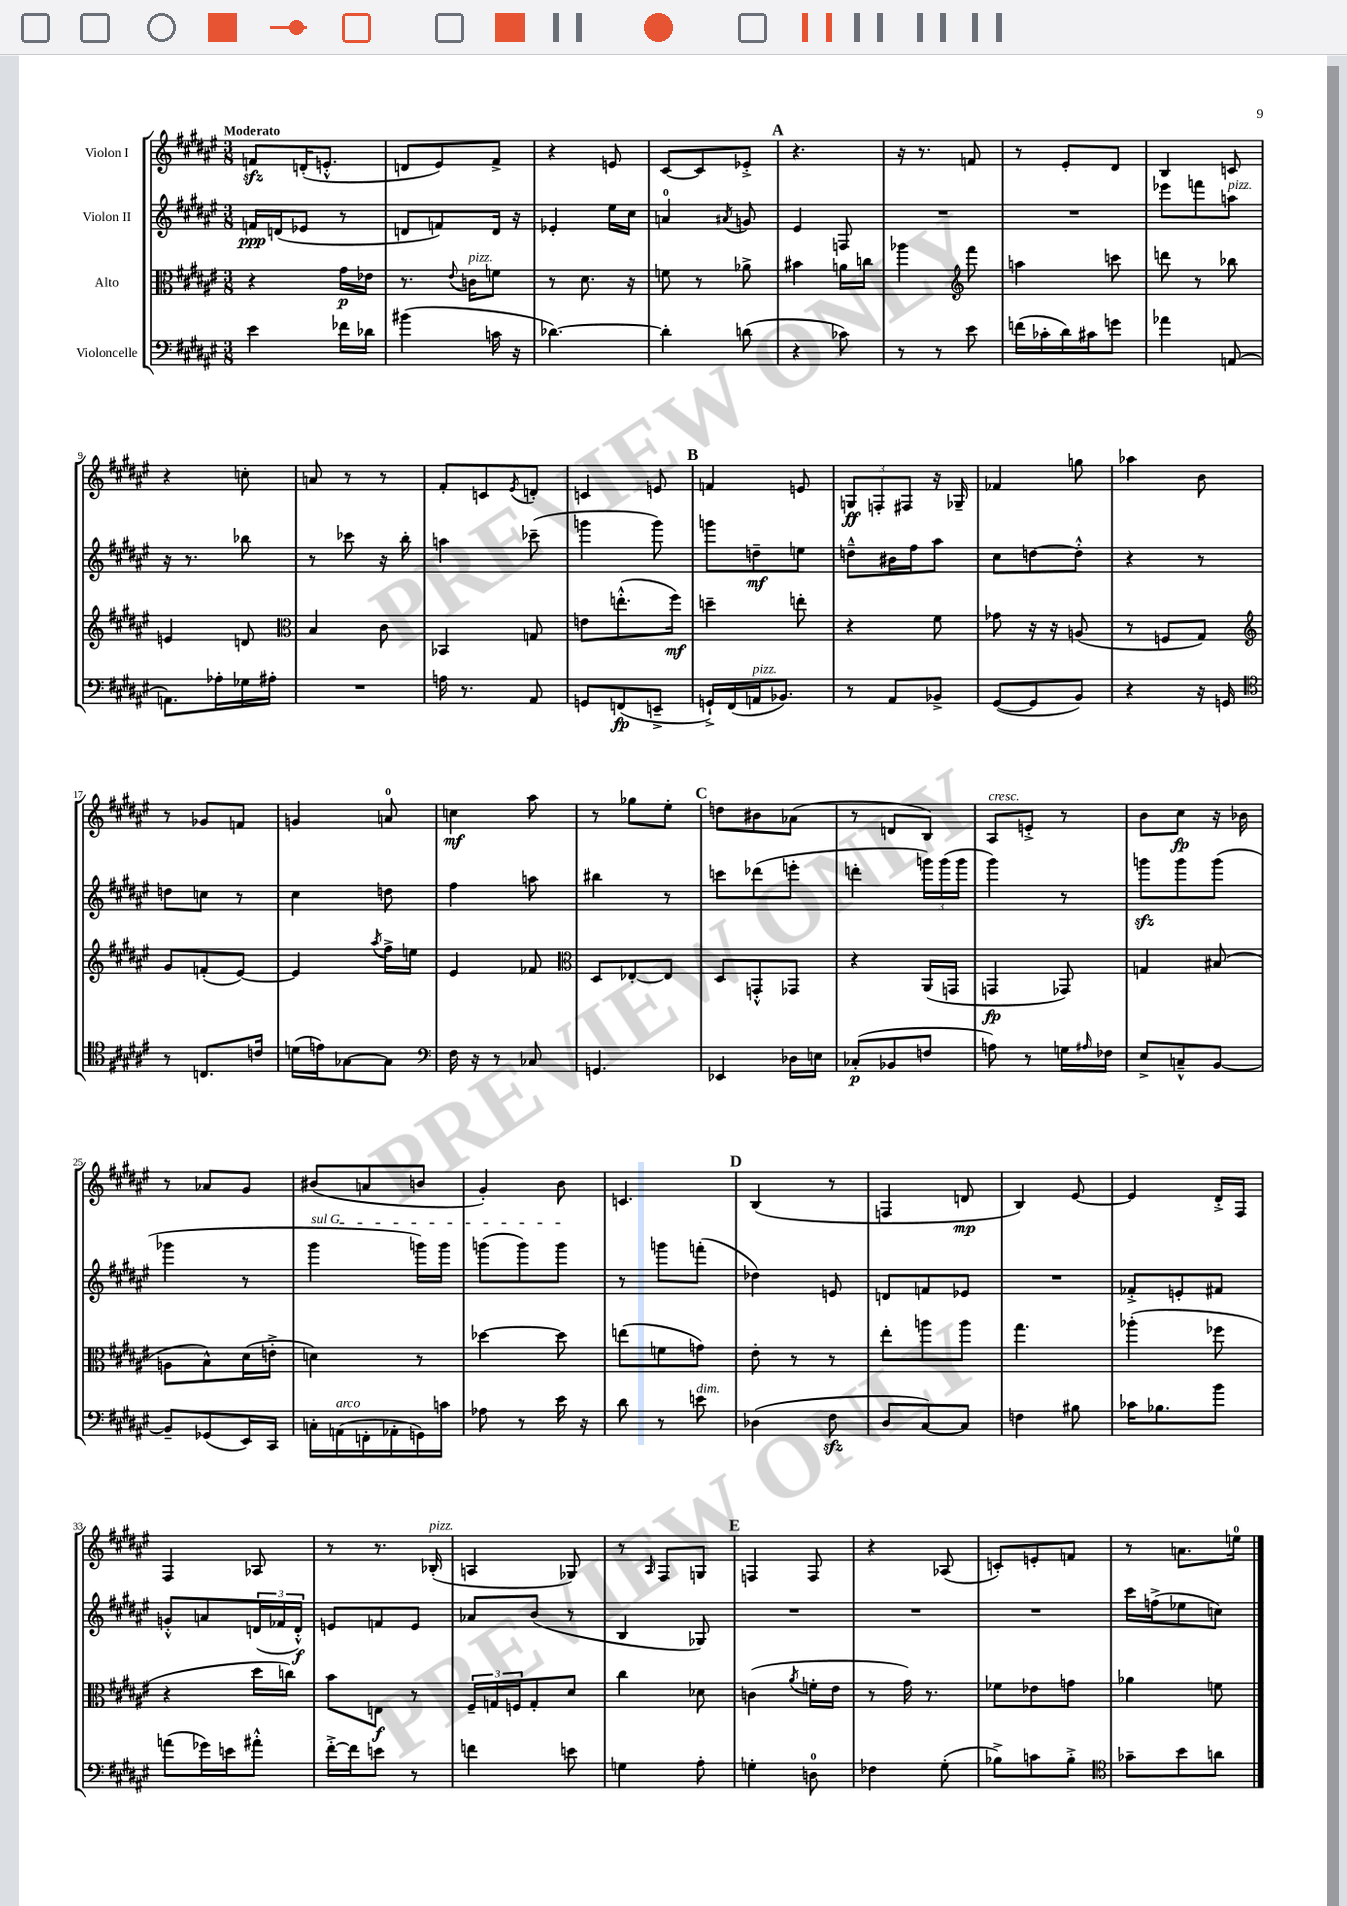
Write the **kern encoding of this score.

**kern	**dynam	**kern	**dynam	**kern	**dynam	**kern	**dynam
*part4	*part4	*part3	*part3	*part2	*part2	*part1	*part1
*staff4	*staff4	*staff3	*staff3	*staff2	*staff2	*staff1	*staff1
*I"Violoncelle	*	*I"Alto	*	*I"Violon II	*	*I"Violon I	*
*clefF4	*	*clefC3	*	*clefG2	*	*clefG2	*
*k[f#c#g#d#a#e#]	*	*k[f#c#g#d#a#e#]	*	*k[f#c#g#d#a#e#]	*	*k[f#c#g#d#a#e#]	*
*M3/8	*	*M3/8	*	*M3/8	*	*M3/8	*
=1	=1	=1	=1	=1	=1	=1	=1
!	!	!	!	!	!	!LO:TX:a:B:t=Moderato	!
4e#\	.	4r	.	16fn/LL	ppp	8fnzz/L	.
.	.	.	.	(16dn/J	.	.	.
.	.	.	.	8e-X/J	.	(16dn'/K	.
.	.	.	.	.	.	8.en'^^/J	.
16f-X\LL	.	16g#\LL	p	8r	.	.	.
16d-X\JJ	.	16e-X\JJ	.	.	.	.	.
=2	=2	=2	=2	=2	=2	=2	=2
(4b#X\	.	8.r	.	8dn/L	.	8dn/L	.
.	.	.	.	8fn/)	.	8e#/)	.
.	.	8qqe#/	.	.	.	.	.
!	!	!LO:TX:a:i:t=pizz.	!	!	!	!	!
.	.	16cn\KL	.	.	.	.	.
16cn\	.	8fn\J	.	16d/Jk	.	8f#^/J	.
16r	.	.	.	16r	.	.	.
=3	=3	=3	=3	=3	=3	=3	=3
[4.d-X\)	.	8r	.	4e-X'/	.	4r	.
.	.	8.d#\	.	.	.	.	.
.	.	.	.	16ee#\LL	.	8en/	.
.	.	16r	.	16cc#\JJ	.	.	.
=4	=4	=4	=4	=4	=4	=4	=4
4d-'\]	.	8fn\	.	4an/	.	[8c#/L	.
.	.	8r	.	.	.	8c#/]	.
.	.	.	.	8qa#X/	.	.	.
(8dn\	.	8a-X^\	.	8gn/	.	8e-X'^/J	.
!!LO:REH:place=s1:t=A
=5	=5	=5	=5	=5	=5	=5	=5
4r	.	4b#X\	.	4e#/	.	4.r	.
8c-X\)	.	16an\LL	.	8Fn/	.	.	.
.	.	16ccn\JJ	.	.	.	.	.
=6	=6	=6	=6	=6	=6	=6	=6
8r	.	4aa-X\	.	4.r	.	16r	.
.	.	.	.	.	.	8.r	.
8r	.	.	.	.	.	.	.
*	*	*clefG2	*	*	*	*	*
8e#\	.	8fff#\	.	.	.	8fn/	.
=7	=7	=7	=7	=7	=7	=7	=7
(16fn\LL	.	4aan\	.	4.r	.	8r	.
16c-X'\	.	.	.	.	.	.	.
16d#\)	.	.	.	.	.	8e#'/L	.
16c#X\J	.	.	.	.	.	.	.
8gn\J	.	8cccn\	.	.	.	8d#/J	.
=8	=8	=8	=8	=8	=8	=8	=8
4a-X\	.	8dddn\	.	8eee-X\L	.	4B/	.
.	.	8r	.	8fffn\	.	.	.
!	!	!	!	!LO:TX:a:i:t=pizz.	!	!	!
[8AAn/	.	8bb-X\	.	8aan\J	.	8cn/	.
!!LO:LB:g=z
=9	=9	=9	=9	=9	=9	=9	=9
8.AAn\L]	.	4en/	.	16r	.	4r	.
.	.	.	.	8.r	.	.	.
16A-X'\L	.	.	.	.	.	.	.
16G-X\	.	8dn/	.	8bb-X\	.	8ccn'\	.
16A#X'\JJ	.	.	.	.	.	.	.
=10	=10	=10	=10	=10	=10	=10	=10
*	*	*clefC3	*	*	*	*	*
4.r	.	4B/	.	8r	.	8an/	.
.	.	.	.	8ccc-X\	.	8r	.
.	.	8c#\	.	16r	.	8r	.
.	.	.	.	16bb'\	.	.	.
=11	=11	=11	=11	=11	=11	=11	=11
16An\	.	4BB-X/	.	4aan\	.	8f#'/L	.
8.r	.	.	.	.	.	.	.
.	.	.	.	.	.	8cn/	.
.	.	.	.	.	.	8qe#/	.
8AA#/	.	8Gn/	.	(8ccc-X~\	.	8dn'/J	.
=12	=12	=12	=12	=12	=12	=12	=12
8GGn/L	.	8en\L	.	4gggn\	.	4cn/	.
(8FFn/	fp	(8.een'^^\	.	.	.	.	.
8EEn~^/J	.	.	.	8ggg\)	.	8en/	.
.	.	16ff#\Jk)	mf	.	.	.	.
!!LO:REH:place=s1:t=B
=13	=13	=13	=13	=13	=13	=13	=13
16GGn`^/LL)	.	4ddn~\	.	8gggn\L	.	4fn/	.
(16FF#/	.	.	.	.	.	.	.
!LO:TX:a:i:t=pizz.	!	!	!	!	!	!	!
16AAn/J	.	.	.	8ddn~\	mf	.	.
8.BB-X/J)	.	.	.	.	.	.	.
.	.	8een'\	.	8een\J	.	8en/	.
=14	=14	=14	=14	=14	=14	=14	=14
8r	.	4r	.	8ddn~^^\L	.	12Gn/L	ff
.	.	.	.	.	.	12Fn'/	.
8AA#/L	.	.	.	16b#X\L	.	.	.
.	.	.	.	.	.	12F#X/J	.
.	.	.	.	16ff#\J	.	.	.
8BB-X^/J	.	8f#\	.	8aa#\J	.	16r	.
.	.	.	.	.	.	16G-X~/	.
=15	=15	=15	=15	=15	=15	=15	=15
([8GG#/L	.	8g-X\	.	8cc#\L	.	4f-X/	.
8GG#/]	.	16r	.	[8ddn\	.	.	.
.	.	16r	.	.	.	.	.
8BB/J)	.	(8An/	.	8dd'^^\J]	.	8ggn\	.
=16	=16	=16	=16	=16	=16	=16	=16
4r	.	8r	.	4r	.	4aa-X\	.
.	.	8Fn/L	.	.	.	.	.
16r	.	8G#/J)	.	8r	.	8b\	.
16GGn/	.	.	.	.	.	.	.
!!LO:LB:g=z
=17	=17	=17	=17	=17	=17	=17	=17
*clefC4	*	*clefG2	*	*	*	*	*
8r	.	8g#/L	.	8ddn\L	.	8r	.
8.Cn/L	.	(8fn'/	.	8ccn\J	.	8g-X/L	.
.	.	[8e#/J)	.	8r	.	8fn/J	.
16cn/Jk	.	.	.	.	.	.	.
=18	=18	=18	=18	=18	=18	=18	=18
(16dn\LL	.	4e#/]	.	4cc#\	.	4gn/	.
16en\J)	.	.	.	.	.	.	.
[8G-X\	.	.	.	.	.	.	.
.	.	8qaa#/	.	.	.	.	.
8G-\J]	.	16ff#^\LL	.	8ddn\	.	8an/	.
.	.	16een\JJ	.	.	.	.	.
=19	=19	=19	=19	=19	=19	=19	=19
*clefF4	*	*	*	*	*	*	*
16F#\	.	4e#/	.	4ff#\	.	4ccn\	mf
16r	.	.	.	.	.	.	.
8r	.	.	.	.	.	.	.
8C-X/	.	8f-X/	.	8aan\	.	8aa#\	.
=20	=20	=20	=20	=20	=20	=20	=20
*	*	*clefC3	*	*	*	*	*
4.GGn/	.	8D#/L	.	4bb#X\	.	8r	.
.	.	[8E-X'/	.	.	.	8gg-X\L	.
.	.	8E-/J]	.	8r	.	8ee#'\J	.
!!LO:REH:place=s1:t=C
=21	=21	=21	=21	=21	=21	=21	=21
4EE-X/	.	8D#/L	.	8cccn\L	.	8ddn\L	.
.	.	8GGn'^^/	.	(8ddd-X\	.	8b#X\	.
16D-X\LL	.	8GG-X/J	.	8eeen'\J	.	(8a-X\J	.
16En\JJ	.	.	.	.	.	.	.
=22	=22	=22	=22	=22	=22	=22	=22
(8C-X'/L	p	4r	.	4dddn'\	.	8r	.
8BB-X/	.	.	.	.	.	8dn/L	.
8Fn/J	.	(16AA#/LL	.	24gggn\LL)	.	8B/J)	.
.	.	.	.	(24ggg\	.	.	.
.	.	16GGn/JJ	.	.	.	.	.
.	.	.	.	24ggg\JJ	.	.	.
=23	=23	=23	=23	=23	=23	=23	=23
!	!	!	!	!	!	!LO:TX:a:i:t=cresc.	!
8An\)	.	4GGn/	fp	4ggg#\)	.	8A#/L	.
8r	.	.	.	.	.	8en'^/J	.
16Gn\LL	.	8GG-X/)	.	8r	.	8r	.
16qqA#X/	.	.	.	.	.	.	.
16F-X\JJ	.	.	.	.	.	.	.
=24	=24	=24	=24	=24	=24	=24	=24
8E#^/L	.	4Gn/	.	8gggnzz\L	.	8b\L	.
8Cn~^^/	.	.	.	8ggg\	.	8cc#\J	fp
[8BB/J	.	(8B#X/	.	(8ggg\J	.	16r	.
.	.	.	.	.	.	16b-X\	.
!!LO:LB:g=z
=25	=25	=25	=25	=25	=25	=25	=25
8BB~/L]	.	8An\L	.	4ggg-X\	.	8r	.
(8GG-X/	.	8B^^\)	.	.	.	8a-X/L	.
16EE#/L)	.	(16d#\L	.	8r	.	8g#/J	.
16CC#/JJ	.	16en'^\JJ	.	.	.	.	.
=26	=26	=26	=26	=26	=26	=26	=26
!	!	!	!	!LO:TX:a:i:t=sul G	!	!	!
16Cn'\LL	.	4dn\)	.	4ggg#\	.	(8b#X/L	.
!LO:TX:a:i:t=arco	!	!	!	!	!	!	!
(16AAn\	.	.	.	.	.	.	.
16FFn'\	.	.	.	.	.	8an/	.
16AA-X'\	.	.	.	.	.	.	.
16GGn\)	.	8r	.	16gggn\LL)	.	8bn/J	.
16cn\JJ	.	.	.	16ggg\JJ	.	.	.
=27	=27	=27	=27	=27	=27	=27	=27
8A-X\	.	[4dd-X\	.	(8gggn\L	.	4g#'/)	.
8r	.	.	.	8ggg\)	.	.	.
16e#\	.	8dd-\]	.	8ggg\J	.	8b\	.
16r	.	.	.	.	.	.	.
=28	=28	=28	=28	=28	=28	=28	=28
8d#\	.	(8een\L	.	8r	.	4.cn/	.
8r	.	8fn\	.	8gggn\L	.	.	.
!LO:TX:a:i:t=dim.	!	!	!	!	!	!	!
8en\	.	8gn\J)	.	(8fffn'\J	.	.	.
!!LO:REH:place=s1:t=D
=29	=29	=29	=29	=29	=29	=29	=29
(4D-X\	.	8e#'\	.	4dd-X\)	.	(4B/	.
.	.	8r	.	.	.	.	.
8F#zz\	.	8r	.	8en/	.	8r	.
=30	=30	=30	=30	=30	=30	=30	=30
8D#/L	.	8ee#'\L	.	8dn/L	.	4Fn/	.
[8C#/)	.	8aan\	.	8fn/	.	.	.
8C#/J]	.	8aa\J	.	8e-X/J	.	8dn/	mp
=31	=31	=31	=31	=31	=31	=31	=31
4Fn\	.	4.gg#\	.	4.r	.	4B/)	.
8B#X\	.	.	.	.	.	[8e#/	.
=32	=32	=32	=32	=32	=32	=32	=32
16c-X\KL	.	(4aa-X'\	.	8f-X'^/L	.	4e#/]	.
8.B-X\	.	.	.	.	.	.	.
.	.	.	.	8en'/	.	.	.
8b\J	.	8ff-X\	.	8f#X/J	.	16d#'^/LL	.
.	.	.	.	.	.	16F#/JJ	.
!!LO:LB:g=z
=33	=33	=33	=33	=33	=33	=33	=33
(8an\L	.	4r	.	8gn'^^/L	.	4F#/	.
16g-X\L)	.	.	.	8an/	.	.	.
16en\J	.	.	.	.	.	.	.
8a#X'^^\J	.	16dd#\LL	.	(24dn/L	.	8A-X/	.
.	.	.	.	24f-X/	.	.	.
.	.	16ccn\JJ)	.	.	.	.	.
.	.	.	.	24d'^^/JJ)	f	.	.
=34	=34	=34	=34	=34	=34	=34	=34
[16f#'^\LL	.	8b\L	.	8en/L	.	8r	.
16f#\J]	.	.	.	.	.	.	.
8en\J	.	8En\J	f	8fn/	.	8.r	.
8r	.	8r	.	8e/J	.	.	.
!	!	!	!	!	!	!LO:TX:a:i:t=pizz.	!
.	.	.	.	.	.	(16B-X'/	.
=35	=35	=35	=35	=35	=35	=35	=35
4fn\	.	24F#~/LL	.	8a-X/L	.	4An/	.
.	.	24Gn/	.	.	.	.	.
.	.	24Fn/J	.	.	.	.	.
.	.	8G'/	.	(8b/J	.	.	.
8en\	.	8d#/J	.	8r	.	8G-X/)	.
=36	=36	=36	=36	=36	=36	=36	=36
4Gn\	.	4cc#\	.	4B/	.	8r	.
.	.	.	.	.	.	16qqA#/	.
.	.	.	.	.	.	8F#/L	.
8A#'\	.	8d-X\	.	8G-X/)	.	8Gn/J	.
!!LO:REH:place=s1:t=E
=37	=37	=37	=37	=37	=37	=37	=37
4Gn'\	.	(4cn\	.	4.r	.	4Fn/	.
.	.	8qa#/	.	.	.	.	.
8Dn\	.	16fn'\LL	.	.	.	8F/	.
.	.	16e#\JJ	.	.	.	.	.
=38	=38	=38	=38	=38	=38	=38	=38
4F-X\	.	8r	.	4.r	.	4r	.
.	.	16g#\)	.	.	.	.	.
.	.	8.r	.	.	.	.	.
(8G#'\	.	.	.	.	.	(8A-X/	.
=39	=39	=39	=39	=39	=39	=39	=39
8B-X^\L)	.	8f-X\L	.	4.r	.	8cn'/L)	.
8cn\	.	8e-X\	.	.	.	8en'/	.
8B-'^\J	.	8gn\J	.	.	.	8fn/J	.
=40	=40	=40	=40	=40	=40	=40	=40
*clefC4	*	*	*	*	*	*	*
8g-X~\L	.	4a-X\	.	16ccc#\LL	.	8r	.
.	.	.	.	(16ffn^\J	.	.	.
8b\	.	.	.	8ee-X\	.	8.an\L	.
8an\J	.	8fn\	.	8ccn\J)	.	.	.
.	.	.	.	.	.	16een\Jk	.
==	==	==	==	==	==	==	==
*-	*-	*-	*-	*-	*-	*-	*-
